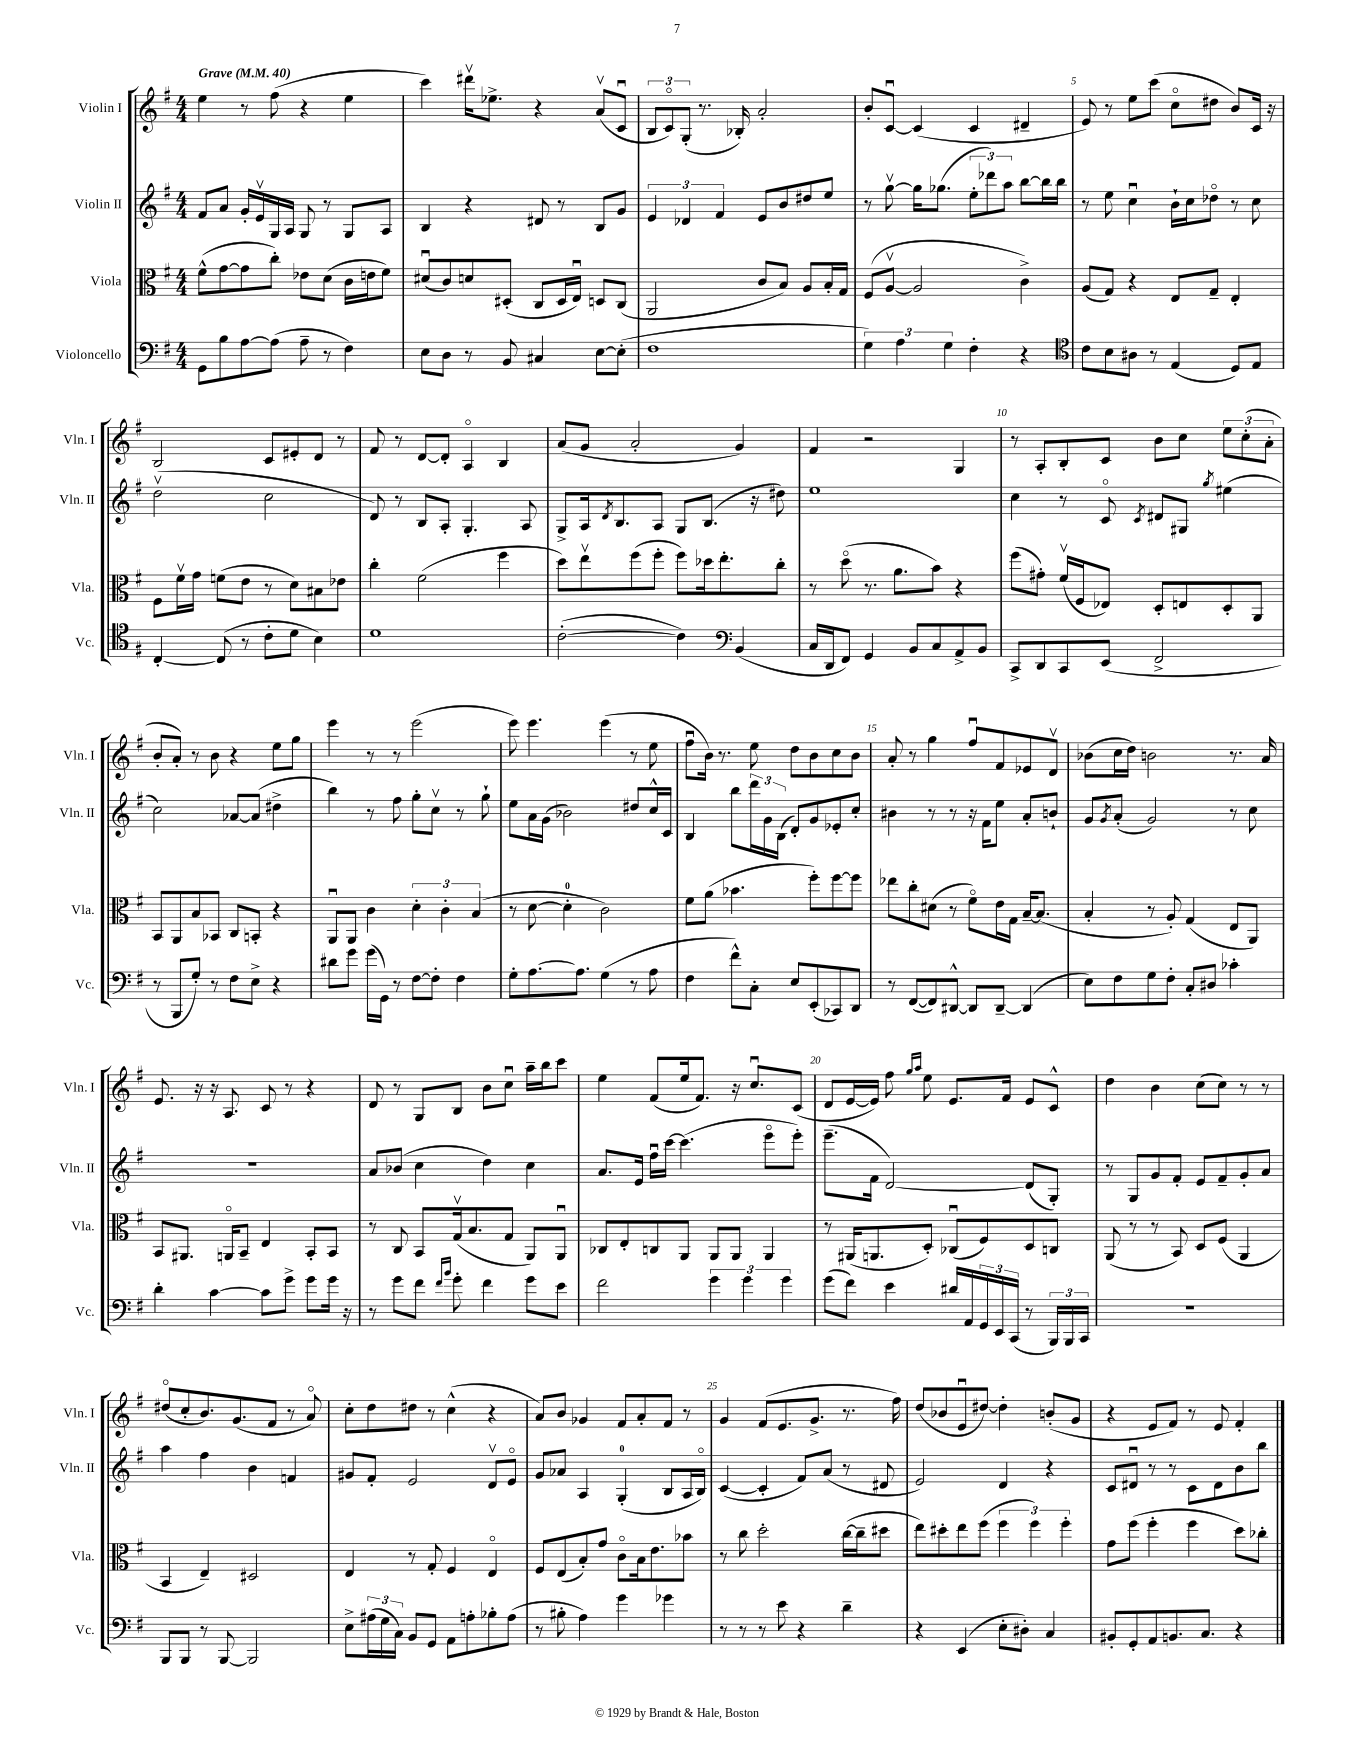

**kern	**kern	**kern	**kern
*staff4	*staff3	*staff2	*staff1
*clefF4	*clefC3	*clefG2	*clefG2
*k[f#]	*k[f#]	*k[f#]	*k[f#]
*M4/4	*M4/4	*M4/4	*M4/4
*MM40	*MM40	*MM40	*MM40
8GG	(8f#^^	8f#	4ee
8B	[8g	8a	.
[8A	8g]	16g'	8r
.	.	16ev	.
(8A]	8cc')	16G	(8ff#
.	.	16A	.
8A~	8e-	8G	4r
8r	(8d	8r	.
4F#)	16c	8G	4ee
.	16e	.	.
.	8f#)	8A	.
=	=	=	=
8E	(8d#u	4B	4ccc)
8D	8c)	.	.
8r	8d	4r	16ddd#v
.	.	.	8.ee-^
8BB	(8D#'	.	.
4C#	8C	8d#	4r
.	16D#	8r	.
.	16Eu)	.	.
[8E	8D	8B	(8av
(8E']	(8C	8g	8cu
=	=	=	=
1F#	2AA	6e	12B
.	.	.	12co)
.	.	6d-	(12G'
.	.	.	8.r
.	.	6f#	.
.	.	.	16B-')
.	8c	8e	2a'
.	8B)	8b	.
.	8A	8dd#	.
.	16B'	8ee	.
.	16G	.	.
=	=	=	=
6G)	(8F#	8r	8b'
.	[8Av	[8ggv	[8cu
6A	.	.	.
.	2A]	16gg]	(4c]
.	.	(8.gg-	.
6G	.	.	.
4F#'	.	12ee'	4c
.	.	12ddd-)	.
.	.	12aa	.
4r	4c^)	[8bb	4d#~
.	.	16bb]	.
.	.	16bb	.
=	=	=	=
*clefC4	*	*	*
8c	(8A	8r	8e)
8B	8G)	8ee	8r
8A#	4r	4ccu	8ee
8r	.	.	(8ccc
(4E	8E	16b`	8cco
.	.	16cc	.
.	8G~	8dd-o	8dd#
8D)	4E'	8r	8b)
8E	.	8cc	16c
.	.	.	16r
=	=	=	=
[4C'	8F#	(2ddv	2B
.	16f#v	.	.
.	16g	.	.
(8C]	(8f	.	.
8r	8e	.	.
8c'	8r	2cc	8c
8d	8d)	.	8e#'
4B)	8B#	.	8d
.	8e-	.	8r
=	=	=	=
1d	4cc'	8d)	8f#
.	.	8r	8r
.	(2f#	8B	[8d
.	.	8A'	8d']
.	.	4.G'	4Ao
.	4ff#	.	4B
.	.	8A	.
=	=	=	=
([2c'	8dd)	8G^	(8a
.	8eev	16A	8g
.	.	8qd	.
.	.	8.B	.
.	(8ff#	.	2a'
.	8ff#'	8A	.
4c])	8ff#)	8G	.
.	16dd-	(8.B	.
.	8.ee'	.	.
*clefF4	*	*	*
(4BB	.	.	4g)
.	.	16r	.
.	8cc'	8dd#)	.
=	=	=	=
16C	8r	1ee	4f#
16DD	.	.	.
8FF#)	(8ddo	.	.
4GG	8.r	.	2r
.	8.a	.	.
8BB	.	.	.
8C	8b)	.	.
8AA^	4r	.	4G
8BB	.	.	.
=	=	=	=
8CC^	(8ff#	4cc	8r
8DD	8g#')	.	8A'
8CC	(16f#v	8r	8B'
.	16F#	.	.
(8EE	8E-)	8co	8c
.	.	8qc	.
2FF#^	8D'	8d#	8b
.	8E	8G#	8cc
.	.	8qgg	.
.	8D'	(4ee#	12ee
.	.	.	(12cc'
.	8AA	.	.
.	.	.	12a'
=	=	=	=
8r	8BB	2cc)	8b'
8BBB	8AA	.	8a')
8G')	8B	.	8r
8r	8BB-	.	8b
8F#	8C	[8a-	4r
8E^	8BB'	(8a-]	.
4r	4r	4dd#^	8ee
.	.	.	8gg
=	=	=	=
8d#	8AAu	4bb)	4eee
8g	8AA	.	.
(16g	4c	8r	8r
16GG)	.	.	.
8r	.	8ff#	8r
[8F#	6d'	8gg'	(2eee
8F#']	.	8ccv	.
.	6c'	.	.
4F#	.	8r	.
.	(6B	.	.
.	.	8gg`	.
=	=	=	=
8G'	8r	8ee	8eee)
[8.A	[8d	16a	4.eee
.	.	(16g	.
.	4d']	2b-)	.
8.A]	.	.	.
(4G	2c)	.	(4eee
8r	.	8dd#	8r
8A	.	16cc^^	8ee
.	.	16c	.
=	=	=	=
4F#	8f#	4B	8ff#u
.	(8a	.	16b)
.	.	.	8.r
8f#^^)	4.b-	8bb	.
8C'	.	24ddd	8ee
.	.	24g	.
.	.	(24B	.
8E	.	8d')	8dd
(8EE'	8ff#')	8g	8b
8CC-)	[8ff#	8e-'	8cc
8DD	8ff#]	8cc'	8b
=	=	=	=
8r	8ee-	4b#	8a'
([8FF#	8cc'	.	8r
8FF#])	(8d#	8r	4gg
[8DD#^^	8r	8r	.
8DD#]	8f#o)	16r	8ff#u
.	.	16f#	.
[8DD#~	16e	8ee	8f#
.	16G	.	.
(4DD#]	[16B~	8a'	8e-
.	(8.B]	.	.
.	.	8b`	8dv
=	=	=	=
8E)	4B'	8g	(8b-
.	.	8qg	.
8F#	.	(8a'	16cc
.	.	.	16dd)
8G	8r	2g)	2b
8F#'	8A')	.	.
8C'	(4G	.	.
8D#	.	.	.
4c-'	8E	8r	8.r
.	8AA)	8cc	.
.	.	.	16a
=	=	=	=
4d'	8BB	1r	8.e
.	8.AA#	.	.
.	.	.	16r
[4c	.	.	16r
.	16AAo	.	8.A
.	8BB~	.	.
8c]	4E	.	8c
8g^	.	.	8r
8g	8BB'	.	4r
16g	8BB	.	.
16r	.	.	.
=	=	=	=
8r	8r	8a	8d
8g	8C	(8b-	8r
8f#	8BB	4cc	8G
16qqf#	.	.	.
16qqb	.	.	.
8g'	(16Gv	.	8B
.	8.B	.	.
4f#	.	4dd)	8b
.	8G	.	8ccu
8g	8AA)	4cc	16aa~
.	.	.	16bb
8e	8AAu	.	8ccc
=	=	=	=
2f#	8C-	8.a	4ee
.	8E'	.	.
.	.	16e	.
.	8C	16ff#u	(8f#
.	.	[16ccc	.
.	8AA	(4.ccc]	16ee
.	.	.	8.f#)
6g	8AA	.	.
.	8AA	.	16r
6g	.	.	.
.	.	.	8.ccu
.	4AA	8eeeo	.
6g	.	.	.
.	.	8eee')	(8c
=	=	=	=
(8g	8r	(8.eee~	8d
8f#)	(16AA#	.	[16e
.	8.AA	16f#	16e])
4e	.	[2d)	8ff#
.	.	.	16qqgg
.	.	.	16qqaa
.	8D')	.	8ee
16d#	(8C-u	.	8.e
16AA	.	.	.
24GG	8F#)	.	.
24EE	.	.	.
.	.	.	16f#
(24CC	.	.	.
8r	8D	(8d]	8e
24BBB)	8C	8G')	8c^^
24BBB	.	.	.
24CC	.	.	.
=	=	=	=
1r	(8AA	8r	4dd
.	8r	8G	.
.	8r	8g	4b
.	8BB)	8f#'	.
.	8D	8e	(8cc
.	(8F#	8f#~	8cc)
.	4AA	8g'	8r
.	.	8a	8r
=	=	=	=
8BBB	4BB	4aa	(8dd#o
8BBB	.	.	8cc'
8r	4E~)	4ff#	8.b)
[8BBB	.	.	.
.	.	.	(8.g
2BBB]	2D#	4b	.
.	.	.	8f#
.	.	4f	8r
.	.	.	8ao)
=	=	=	=
8E^	4E	8g#	8cc'
(24A#	.	8f#'	8dd
24G	.	.	.
24C)	.	.	.
8BB	8r	2e	8dd#
8GG	8G'	.	8r
8AA	4F#	.	(4cc^^
8A'	.	.	.
8B-'	4Eo	8dv	4r
(8A	.	8eo	.
=	=	=	=
8r	8F#	8g	8a)
8B#'	(8E	8a-	8b
4A)	8B')	4A	4g-
.	8g	.	.
4g	8co	(4G'	8f#
.	16B	.	8a'
.	8.e	.	.
4g-	.	8B	8f#
.	8b-	16A	8r
.	.	16Bo)	.
=	=	=	=
8r	8r	([4c	4g
8r	8cc	.	.
8r	2dd'	4c']	(8f#
8e	.	.	8.e
4r	.	8f#)	.
.	.	.	8.g^
.	.	(8a	.
4d~	([16cc	8r	8.r
.	16cc~]	.	.
.	8dd#	8d#	.
.	.	.	16ff#)
=	=	=	=
4r	8ee)	2e)	(8dd
.	8dd#'	.	8b-
(4EE	8ee	.	8eu
.	(8ff#	.	[8dd#)
8E'	6ff#	4d	4dd#']
8D#')	.	.	.
.	6ff#)	.	.
4C	.	4r	(8b'
.	6ff#'	.	.
.	.	.	8g
=	=	=	=
8BB#'	8g	8c	4r
8GG'	(8ff#	8d#u	.
8AA	4ff#'	8r	8e
8.BB	.	8r	8f#)
.	4ff#	8c	8r
8.C	.	.	.
.	.	8d#	8e
4r	8dd)	8b	4f#'
.	8cc-'	8bb	.
==	==	==	==
*-	*-	*-	*-
